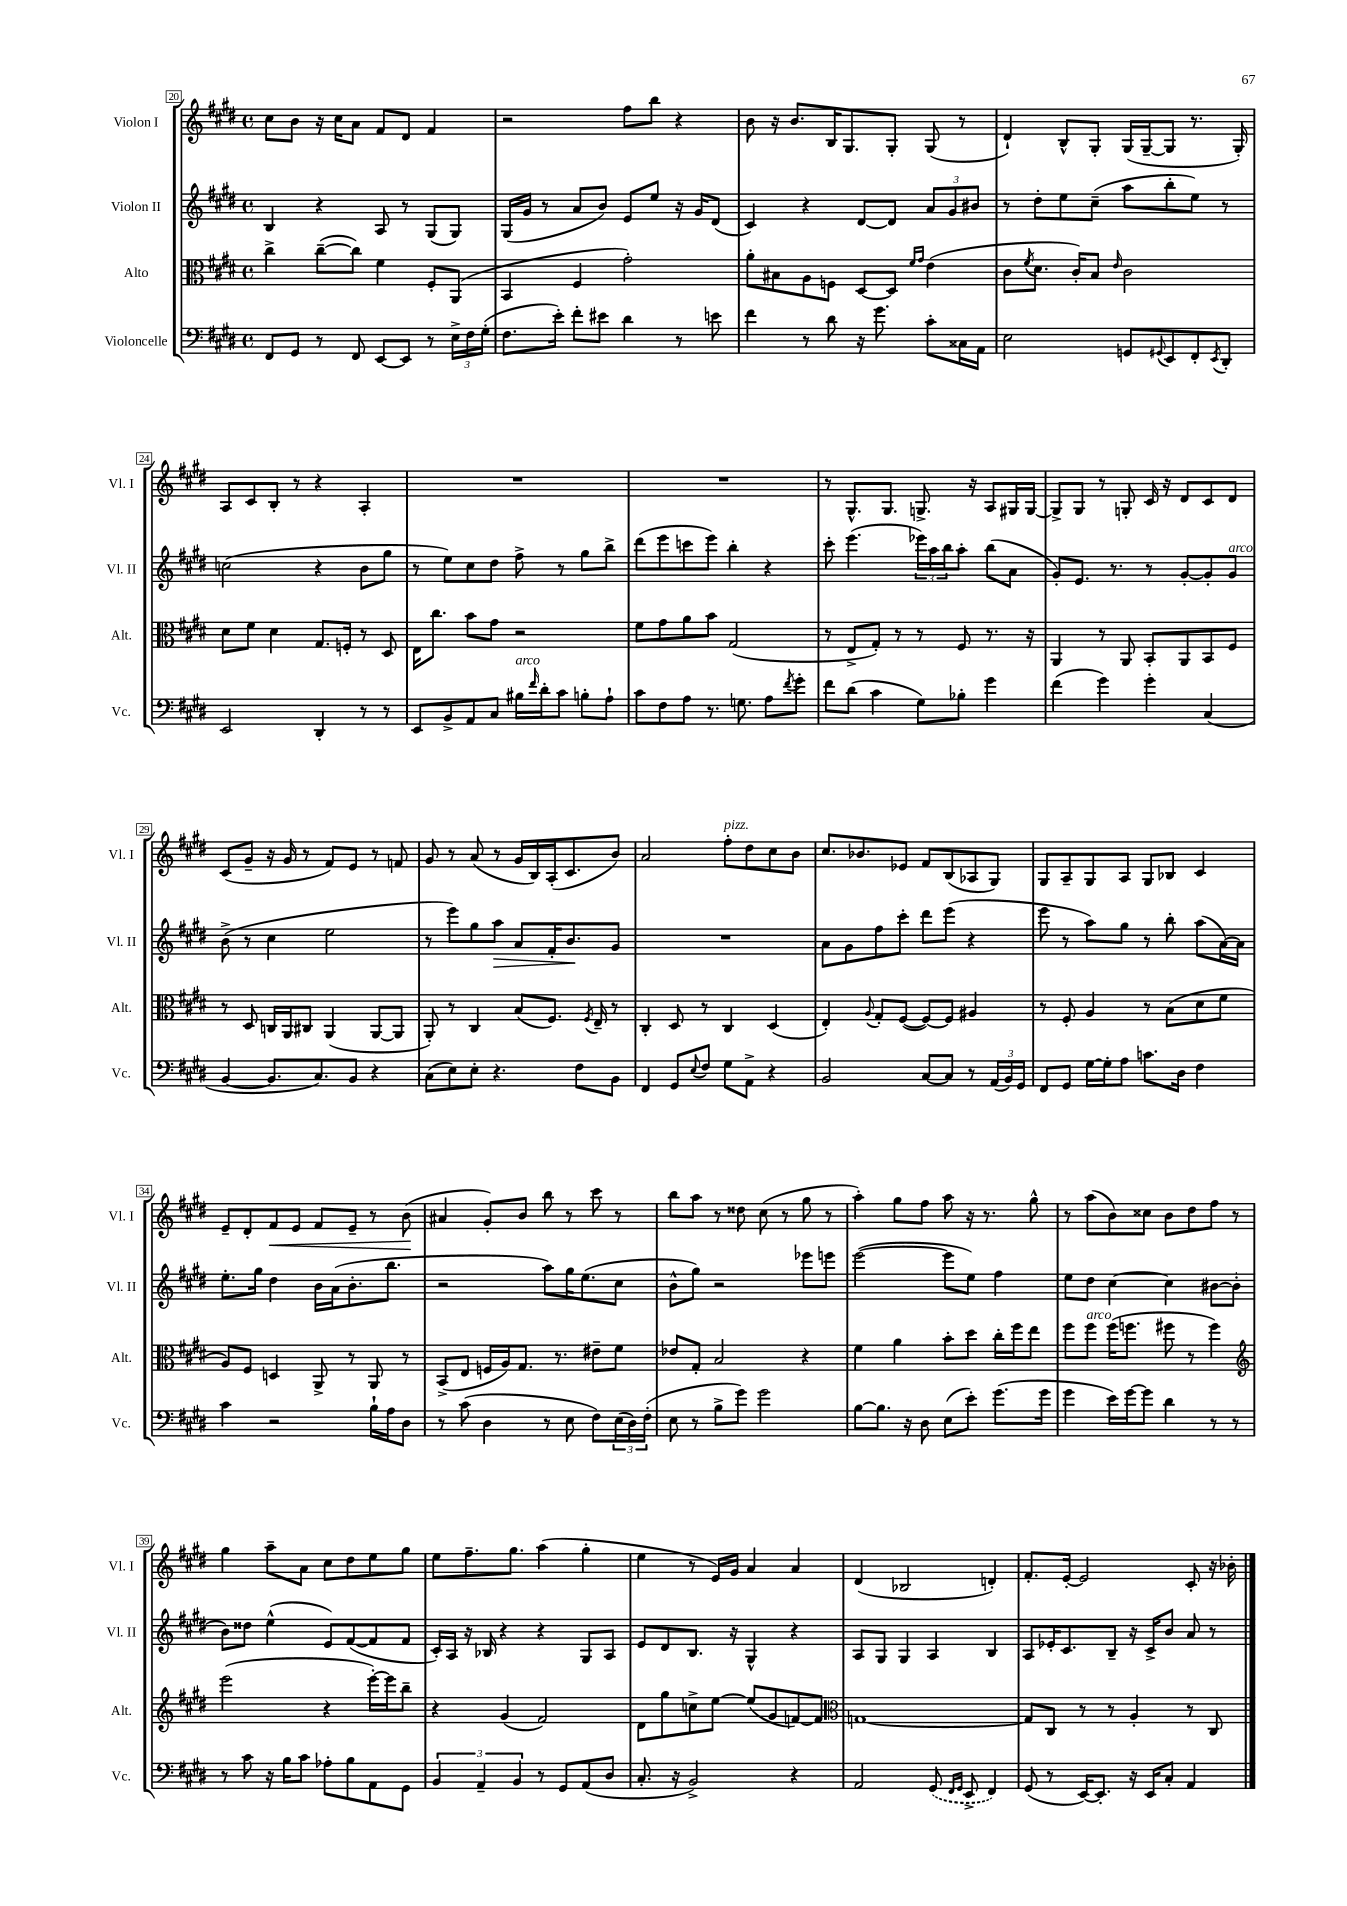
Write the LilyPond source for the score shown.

<<
\new StaffGroup <<
\new Staff = "s0" \with { instrumentName = "Violon I" shortInstrumentName = "Vl. I" } {
    \clef treble \key e \major \defaultTimeSignature \time 4/4
    cis''8 b'8 r16 cis''16 a'8 fis'8 dis'8 fis'4 |
    r2 fis''8 b''8 r4 |
    b'8 r16 b'8. b16 gis8. gis8-. gis8( r8 |
    dis'4-!) b8-^ gis8-. gis16( gis16~-- gis8 r8. gis16-.) |
    a8 cis'8 b8-. r8 r4 a4-. |
    R1 |
    R1 |
    r8 gis8.-^ gis8. g8.-> r16 a8 gis16 gis16~ |
    gis8-> gis8 r8 g8-. cis'16 r16 dis'8 cis'8 dis'8 |
    cis'8( gis'8-- r16 gis'16 r8 fis'8) e'8 r8 f'8 |
    gis'8 r8 a'8( r8 gis'16 b16) a16-.( cis'8. b'8) |
    a'2 fis''8-.^\markup { \italic "pizz." } dis''8 cis''8 b'8 |
    cis''8. bes'8. ees'8 fis'8 b8( aes8 gis8) |
    gis8 a8-- gis8 a8 gis8 bes8 cis'4 |
    e'8-- dis'8-. fis'8\< e'8 fis'8 e'8-- r8 b'8\!( |
    ais'4 gis'8-.) b'8 b''8 r8 cis'''8 r8 |
    b''8 a''8 r8 disis''8 cis''8( r8 gis''8 r8 |
    a''4-.) gis''8 fis''8 a''8 r16 r8. gis''8-^ |
    r8 a''8( b'8) cisis''8 b'8 dis''8 fis''8 r8 |
    gis''4 a''8-- a'8 cis''8 dis''8 e''8 gis''8 |
    e''8 fis''8.-- gis''8. a''4( gis''4-. |
    e''4 r8 e'16) gis'16 a'4 a'4 |
    dis'4( bes2 d'4-.) |
    fis'8.-. e'16~-. e'2 cis'8-. r16 bes'16-. \bar "|." |
}
\new Staff = "s1" \with { instrumentName = "Violon II" shortInstrumentName = "Vl. II" } {
    \clef treble \key e \major \defaultTimeSignature \time 4/4
    b4 r4 a8 r8 gis8( gis8) |
    gis16( gis'16 r8 a'8 b'8) e'8 e''8 r16 gis'16 dis'8( |
    cis'4) r4 dis'8~ dis'8 \tuplet 3/2 { a'8 gis'8 bis'8 } |
    r8 dis''8-. e''8 cis''8--( a''8 b''8-. e''8) r8 |
    c''2( r4 b'8 gis''8 |
    r8 e''8) cis''8 dis''8 fis''8-> r8 gis''8 b''8-> |
    dis'''8( e'''8 c'''8 e'''8) b''4-. r4 |
    cis'''8-. e'''4.( \tuplet 3/2 { ees'''16) a''16 b''16 } a''8-. b''8( a'8 |
    gis'8-.) e'8. r8. r8 gis'8~-. gis'8-. gis'8^\markup { \italic "arco" } |
    b'8->( r8 cis''4 e''2 |
    r8 e'''8) gis''8 a''8\> a'8 fis'16-. b'8.\! gis'8 |
    R1 |
    a'8 gis'8 fis''8 cis'''8-. dis'''8 e'''8( r4 |
    e'''8 r8 a''8) gis''8 r8 b''8-. a''8( a'16~) a'16 |
    e''8.-. gis''16 dis''4 b'16 a'16( b'8.-. b''8. |
    r2 a''8) gis''16 e''8.( cis''8 |
    b'8-^ gis''8) r2 ees'''8 e'''8 |
    e'''2~( e'''8 e''8) fis''4 |
    e''8 dis''8 cis''4~ cis''4 bis'8~ bis'8-.( |
    b'8) disis''8 e''4-^( e'8) fis'8~( fis'8 fis'8 |
    cis'16-.) a16 r16 bes16 r4 r4 gis8 a8 |
    e'8 dis'8 b8. r16 gis4-^ r4 |
    a8 gis8 gis4 a4 b4 |
    a8 ees'16-. cis'8. b8-- r16 cis'16-> b'8 a'8 r8 \bar "|." |
}
\new Staff = "s2" \with { instrumentName = "Alto" shortInstrumentName = "Alt." } {
    \clef alto \key e \major \defaultTimeSignature \time 4/4
    cis''4-> cis''8~--( cis''8) fis'4 fis8-. a,8( |
    b,4 fis4 gis'2-.) |
    a'8-. bis8 a8 f8 dis8~ dis8 \grace { fis'16 gis'16 } e'4( |
    cis'8 \acciaccatura { fis'8 } dis'8. cis'16-.) b8 \grace { e'16 } cis'2 |
    dis'8 fis'8 dis'4 gis8. f16-. r8 dis8 |
    e16 cis''8. b'8 gis'8 r2 |
    fis'8 gis'8 a'8 b'8 gis2( |
    r8 e8-> gis8-.) r8 r8 fis8 r8. r16 |
    a,4 r8 a,8 b,8-. a,8 b,8 fis8 |
    r8 dis8 c16 a,16 cis8 a,4( a,8~ a,8 |
    a,8-.) r8 cis4 b8( fis8.) \acciaccatura { fis8 } e16-- r8 |
    cis4-. dis8 r8 cis4 dis4( |
    e4-.) \appoggiatura { a8 } gis8-. fis8~( fis8~) fis8 ais4 |
    r8 fis8-. a4 r8 b8( dis'8 fis'8 |
    a8) fis8 d4 a,8-> r8 a,8 r8 |
    b,8->( e8 f16 a16) gis8. r8. eis'8-- fis'8 |
    ees'8 gis8-. b2 r4 |
    fis'4 a'4 b'8-. dis''8 cis''16-. fis''16 e''8 |
    fis''8 fis''8^\markup { \italic "arco" } fis''16( f''8. fis''8 r8 fis''4) |
    \clef treble e'''2( r4 e'''16~-.) e'''16 b''8-- |
    r4 gis'4( fis'2) |
    dis'8 gis''8 c''8-> e''8~ e''8( gis'8 f'8~) f'8 |
    \clef alto g1~ |
    g8 cis8 r8 r8 a4-. r8 cis8 \bar "|." |
}
\new Staff = "s3" \with { instrumentName = "Violoncelle" shortInstrumentName = "Vc." } {
    \clef bass \key e \major \defaultTimeSignature \time 4/4
    fis,8 gis,8 r8 fis,8 e,8~ e,8 r8 \tuplet 3/2 { e16-> fis16 gis16-.( } |
    fis8. e'16-.) fis'8-. eis'8 dis'4 r8 e'8 |
    fis'4 r8 dis'8 r16 gis'8. cis'8-. cisis16 a,16 |
    e2 g,8 \appoggiatura { gis,8 } e,8 fis,8-. \acciaccatura { e,8 } dis,8-. |
    e,2 dis,4-. r8 r8 |
    e,8 b,8-> a,8 cis8 bis16^\markup { \italic "arco" } \grace { fis'16 } dis'16-. cis'8 b8-. a8-! |
    cis'8 fis8 a8 r8. g8. a8 \acciaccatura { fis'8 } gis'8-. |
    fis'8 dis'8( cis'4 gis8) bes8-. gis'4 |
    fis'4( gis'4) gis'4-. cis4( |
    b,4~ b,8. cis8.) b,8 r4 |
    cis8( e8) e8-. r4. fis8 b,8 |
    fis,4 gis,8 \appoggiatura { e8 } fis8 gis8 a,8-> r4 |
    b,2 cis8~ cis8 r8 \tuplet 3/2 { a,16( b,16) gis,16 } |
    fis,8 gis,8 gis16~ gis16-. a8 c'8. dis16 fis4 |
    cis'4 r2 b16-! a16 dis8 |
    r8 cis'8( dis4 r8 e8 fis8) \tuplet 3/2 { e16( dis16) fis16-.( } |
    e8 r8 b8-> gis'8) gis'2 |
    b8~ b8. r16 dis8 e8( e'8-.) gis'8.( gis'16 |
    gis'4 e'16) gis'16~ gis'8 dis'4 r8 r8 |
    r8 cis'8 r16 b16 cis'8 aes8-. b8 a,8 gis,8 |
    \tuplet 3/2 { b,4 a,4-- b,4 } r8 gis,8 a,8( dis8 |
    cis8.-. r16 b,2->) r4 |
    a,2 \once \slurDashed gis,8( \grace { fis,16 gis,16 } e,8-> fis,4) |
    gis,8( r8 e,16~) e,8.-. r16 e,16 cis8-. a,4 \bar "|." |
}
>>
>>
\layout { \context { \Score currentBarNumber = #20 \override BarNumber.stencil = #(make-stencil-boxer 0.1 0.3 ly:text-interface::print) } }
